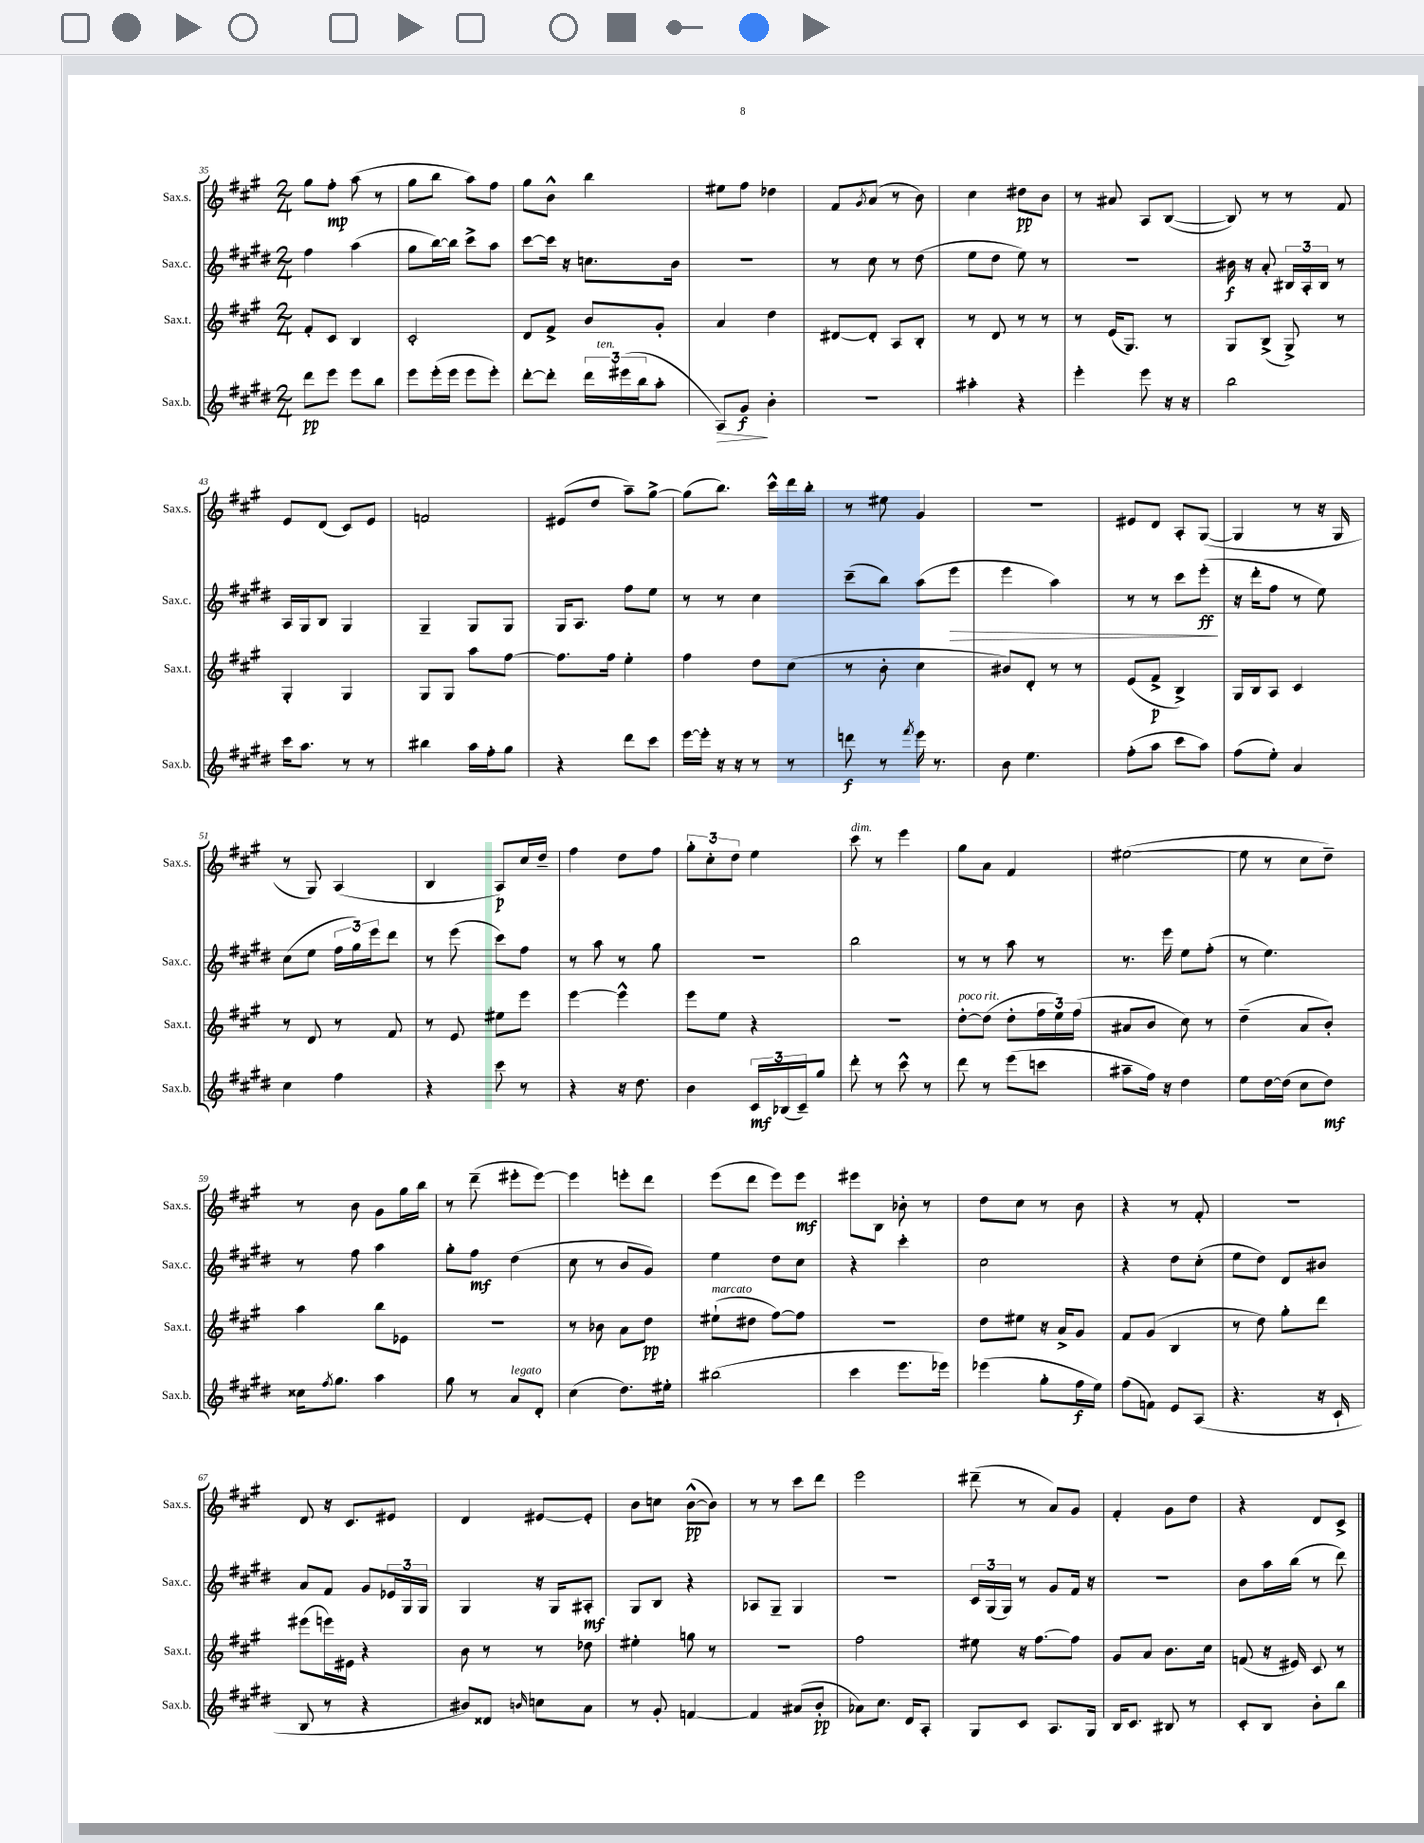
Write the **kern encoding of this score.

**kern	**kern	**kern	**kern
*staff4	*staff3	*staff2	*staff1
*clefG2	*clefG2	*clefG2	*clefG2
*k[f#c#g#d#]	*k[f#c#g#]	*k[f#c#g#d#]	*k[f#c#g#]
*M2/4	*M2/4	*M2/4	*M2/4
8ddd#	8f#'	4ff#	8gg#
8eee	8c#	.	8ff#'
8eee	4B	(4aa	(8aa
8bb	.	.	8r
=	=	=	=
8eee	2c#'	8gg#	8gg#
(16eee'	.	[16bb)	8bb
16eee	.	16bb]	.
8eee	.	8ccc#^	8aa)
8eee')	.	8aa	8ff#
=	=	=	=
[8ddd#'	8d	[8ccc#	8gg#
8ddd#']	8f#^	16ccc#]	8b^^
.	.	16r	.
24ddd#	8b	8.cc	4bb
(24eee#	.	.	.
24bb	.	.	.
8aa'	8g#'	.	.
.	.	16b	.
=	=	=	=
8A)	4a	2r	8ee#
8g#	.	.	8ff#
4b'	4dd	.	4dd-
=	=	=	=
2r	[8d#	8r	8f#
.	.	.	8qg#
.	8d#']	8cc#	(8a
.	8A	8r	8r
.	8B'	(8dd#	8b)
=	=	=	=
4aa#'	8r	8ee	4cc#
.	8d	8dd#	.
4r	8r	8ee)	8dd#
.	8r	8r	8b
=	=	=	=
4eee'	8r	2r	8r
.	(16e	.	8a#
.	8.G#)	.	.
8eee	.	.	8A
16r	8r	.	([8B
16r	.	.	.
=	=	=	=
2bb	8G#	16b#	8B])
.	.	16r	.
.	(8B^	8a'	8r
.	8G#^)	24B#	8r
.	.	24A'	.
.	.	24B#	.
.	8r	8r	8f#
=	=	=	=
16ccc#	4G#'	16A	8e
8.aa	.	16G#	.
.	.	8B	(8d
8r	4G#	4G#	8c#)
8r	.	.	8e
=	=	=	=
4bb#	8G#	4G#~	2f
.	8G#	.	.
16aa	8aa	8G#	.
16ff#'	.	.	.
8gg#	[8ff#	8G#	.
=	=	=	=
4r	8.ff#]	16G#	(8e#
.	.	8.A	.
.	.	.	8dd
.	16ff#	.	.
8ddd#	4ee'	8ff#	8aa~)
8ccc#	.	8ee	[8gg#^
=	=	=	=
[16eee	4ff#	8r	(8gg#]
16eee']	.	.	.
16r	.	8r	8.bb)
16r	.	.	.
8r	8dd	4cc#	.
.	.	.	16ccc#^^
8r	(8cc#	.	16ddd
.	.	.	16bb'
=	=	=	=
8ddd	8r	(8ccc#~	8r
8r	8b'	8bb)	8ee#
8qfff#	.	.	.
16eee	4cc#	(8aa	4g#
8.r	.	.	.
.	.	8eee	.
=	=	=	=
8b	8b#)	4eee	2r
4.ee	8d'	.	.
.	8r	4aa)	.
.	8r	.	.
=	=	=	=
(8ff#'	(8e	8r	8e#
8aa	8f#^	8r	8d
8ccc#	4B^)	8ccc#	8A'
8aa)	.	(8eee'	([8G#
=	=	=	=
(8ff#	16G#	16r	4G#]
.	16B	16ddd#'	.
8ee')	8A	8ff#	.
4a	4c#	8r	8r
.	.	8ee)	16r
.	.	.	16G#
=	=	=	=
4cc#	8r	(8cc#	8r
.	8d	8ee	8G#)
4ff#	8r	24ff#	(4A
.	.	24gg#)	.
.	.	24eee	.
.	8f#	8ddd#	.
=	=	=	=
4r	8r	8r	4B
.	8e	(8eee	.
8ccc#	8ee#	8ccc#)	8A)
8r	8eee	8ff#	16cc#
.	.	.	16dd~
=	=	=	=
4r	[4eee	8r	4ff#
.	.	8aa	.
16r	4eee^^]	8r	8dd
8.dd#	.	.	.
.	.	8gg#	8ff#
=	=	=	=
4b	8eee	2r	12gg#'
.	.	.	12cc#'
.	8ee	.	.
.	.	.	12dd
24c#	4r	.	4ee
(24B-	.	.	.
24c#~)	.	.	.
8gg#	.	.	.
=	=	=	=
8ddd#'	2r	2bb	8ccc#
8r	.	.	8r
8ccc#^^	.	.	4eee
8r	.	.	.
=	=	=	=
8ddd#	[8dd'	8r	8gg#
8r	(8dd]	8r	8a
(8eee	8dd'	8aa	4f#
8ccc	24ff#	8r	.
.	24ee)	.	.
.	(24ff#	.	.
=	=	=	=
8aa#~	8a#	8.r	([2ee#
16ff#)	8b	.	.
16r	.	16eee	.
4dd#	8cc#)	8ee	.
.	8r	(8ff#'	.
=	=	=	=
8ee	(4dd~	8r	8ee#]
[16dd#	.	4.ee)	8r
(16dd#]	.	.	.
8cc#	8a	.	8cc#
8dd#)	8b')	.	8dd~)
=	=	=	=
16cc##	4aa	8r	8r
8qff#	.	.	.
8.gg#	.	.	.
.	.	8ff#	8b
4aa	8bb	4aa	8g#
.	8e-	.	16gg#
.	.	.	16bb
=	=	=	=
8gg#	2r	8gg#'	8r
8r	.	8ff#	(8ddd~
8a	.	(4dd#	8eee#'
8d#'	.	.	[8eee#)
=	=	=	=
(4cc#	8r	8cc#	4eee#]
.	8b-	8r	.
8.dd#)	8a	8b	8eee'
.	8dd	8g#)	8ddd
16ee#'	.	.	.
=	=	=	=
(2bb#	(8ee#`	4ee	(8eee
.	8dd#	.	8ddd
.	[8ff#)	8dd#	8eee)
.	8ff#]	8cc#	8eee
=	=	=	=
4ccc#	2r	4r	8eee#
.	.	.	8B
8.eee	.	4ccc#'	8b-'
.	.	.	8r
16eee-)	.	.	.
=	=	=	=
(4eee-	8dd	2cc#	8dd
.	8ee#	.	8cc#
8gg#'	16r	.	8r
.	16a^	.	.
16ff#	8g#	.	8b
16ee)	.	.	.
=	=	=	=
(8ff#	8f#	4r	4r
8f)	(8g#	.	.
8e	4B	8dd#	8r
(8A	.	(8cc#'	8f#'
=	=	=	=
4.r	8r	8ee	2r
.	8dd)	8dd#)	.
.	8gg#'	8d#	.
16r	8ddd	8b#	.
16c#`	.	.	.
=	=	=	=
8B	(8eee#	8a	8d
8r	16eee)	8f#	16r
.	16e#	.	8.c#
4r	4r	8g#	.
.	.	24e-	8e#
.	.	24G#	.
.	.	24G#	.
=	=	=	=
8b#)	8b	4G#	4d
8d##	8r	.	.
16qqb	.	.	.
8cc	8r	16r	[8e#
.	.	16G#	.
8a	8dd-	8A#'	8e#']
=	=	=	=
8r	4ee#'	8G#	8b
8g#'	.	8B	8cc
[4f	8gg	4r	([8b^^
.	8r	.	8b])
=	=	=	=
4f]	2r	8A-	8r
.	.	8G#~	8r
(8a#	.	4G#	8ccc#
8b'	.	.	8ddd
=	=	=	=
8a-)	2ff#	2r	2eee
8.cc#	.	.	.
16d#	.	.	.
8A'	.	.	.
=	=	=	=
8G#	8ee#	24c#	(8ddd#~
.	.	(24G#	.
.	.	24G#)	.
8c#	16r	8r	8r
.	[8.ff#	.	.
8.A	.	8g#	8a)
.	8ff#]	16f#	8g#
16G#	.	16r	.
=	=	=	=
16B	8g#	2r	4f#'
8.c#	.	.	.
.	8a	.	.
8B#	8.b	.	8g#
8r	.	.	8dd
.	16cc#	.	.
=	=	=	=
8c#'	(8f	8b	4r
8B	16r	16aa	.
.	16e#)	(16bb	.
8b'	8c#	8r	8d
8bb	8r	8ddd#)	8c#^
==	==	==	==
*-	*-	*-	*-
